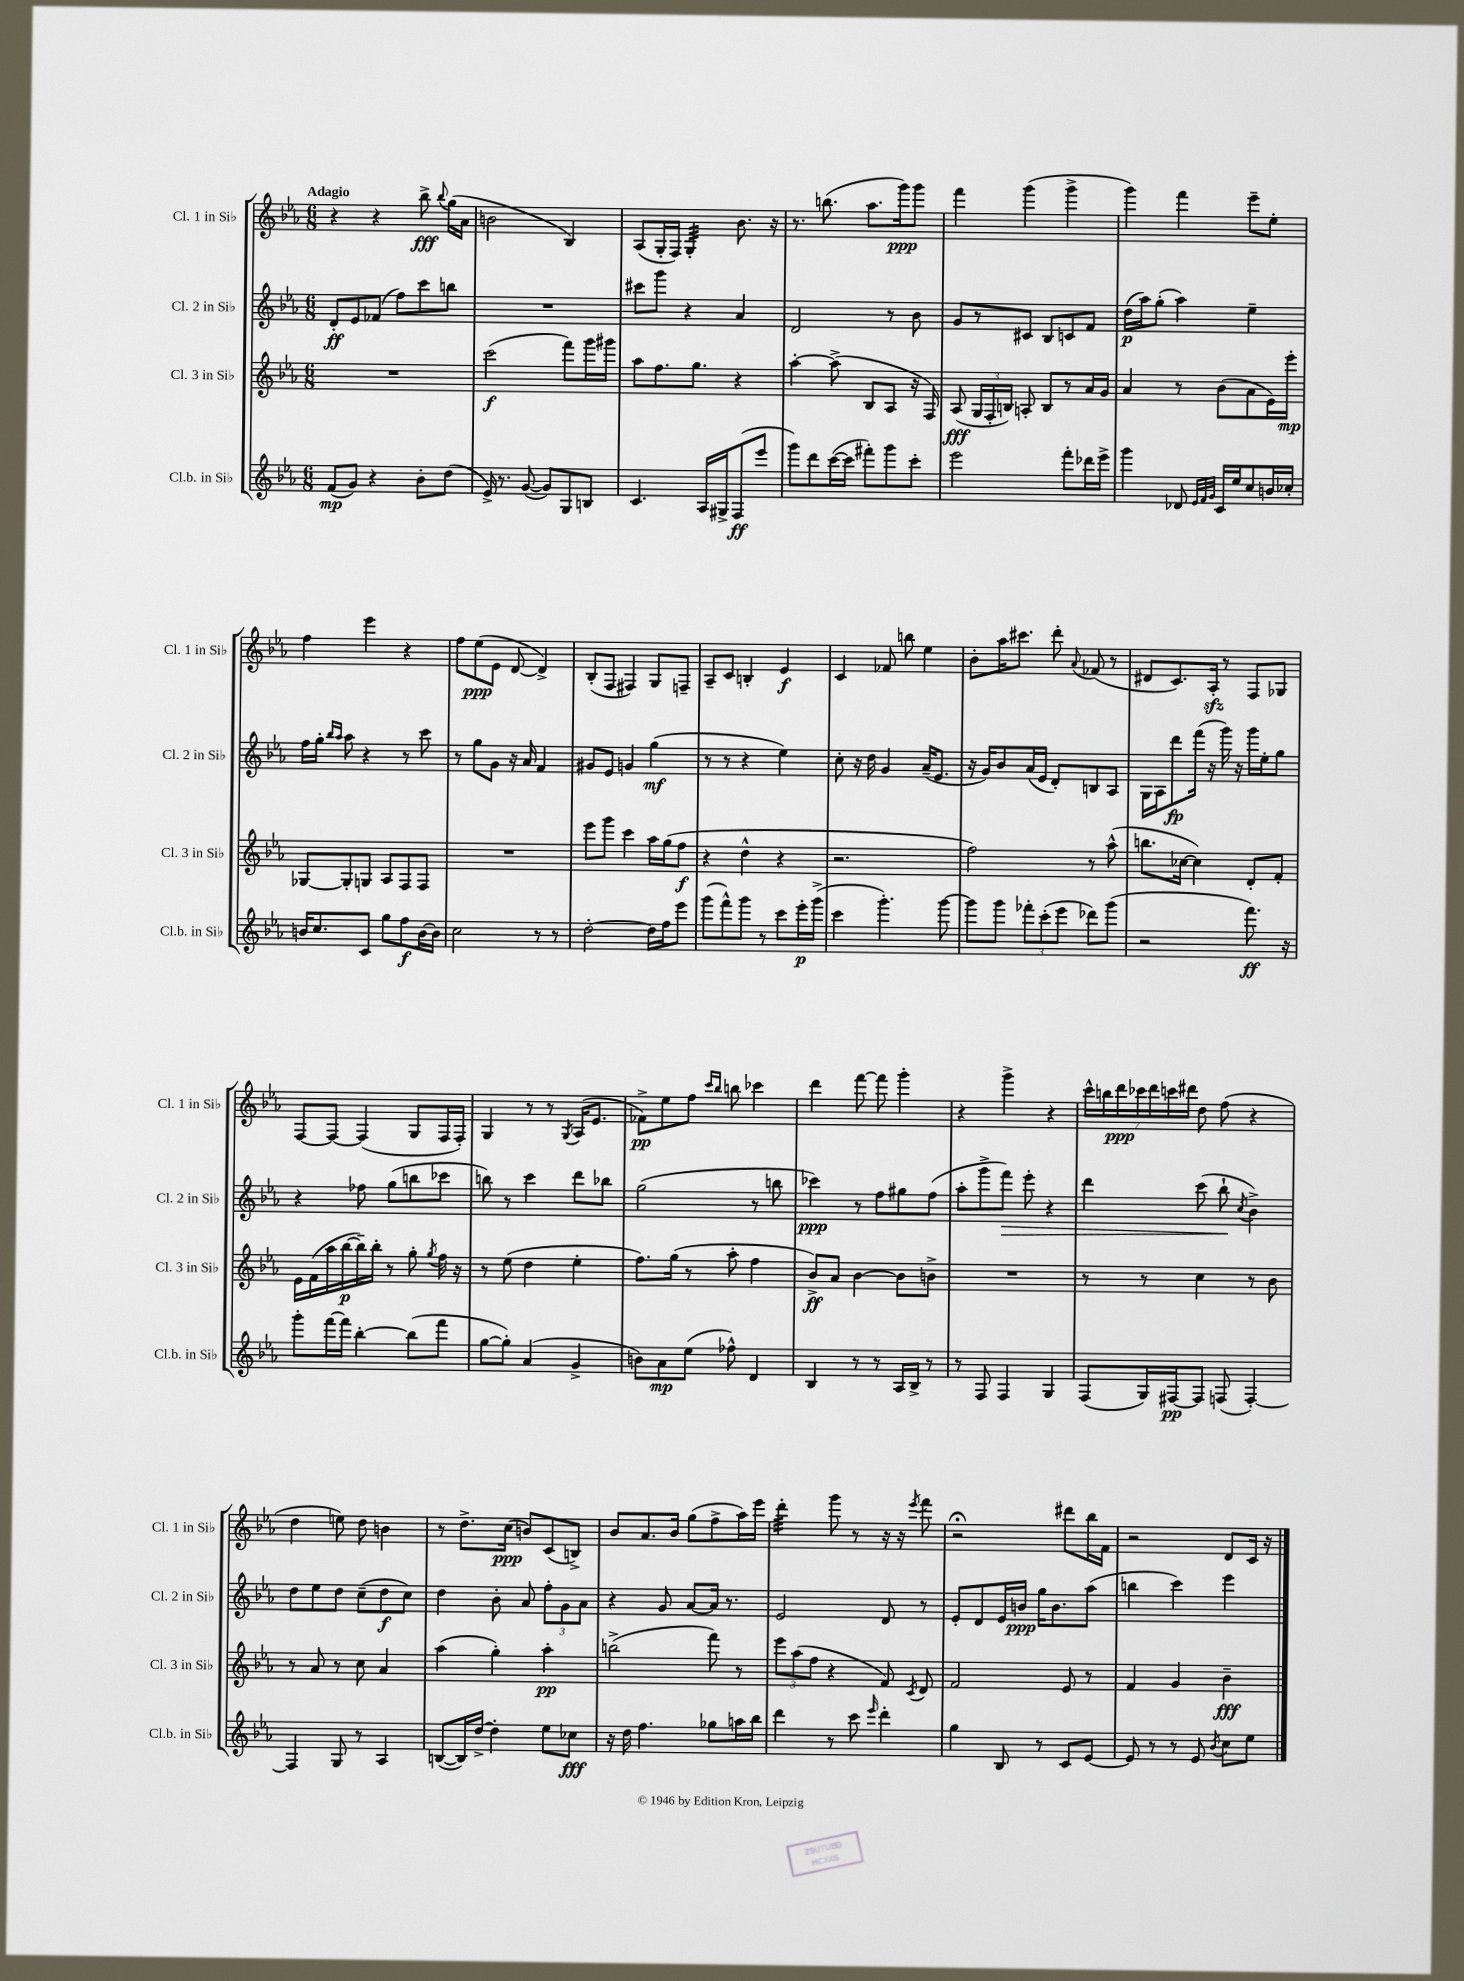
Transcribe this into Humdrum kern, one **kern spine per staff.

**kern	**kern	**kern	**kern
*staff4	*staff3	*staff2	*staff1
*clefG2	*clefG2	*clefG2	*clefG2
*k[b-e-a-]	*k[b-e-a-]	*k[b-e-a-]	*k[b-e-a-]
*M6/8	*M6/8	*M6/8	*M6/8
(8f/L	2.r	8d'/L	4r
8g/J)	.	8e-/	.
4r	.	(8f-/J	4r
.	.	8ff\L)	.
8b-'\L	.	8ccc\	8bb-^\
.	.	.	8qqbb-/
(8dd\J	.	8bb\J	(16gg\LL
.	.	.	16a-\JJ
=	=	=	=
16e-^/)	(2ccc\	2.r	2b\
8.r	.	.	.
([8g/	.	.	.
8g/]L)	.	.	.
8G/	8fff\L)	.	4B-/)
8B/J	16ggg\L	.	.
.	16ggg#\JJ	.	.
=	=	=	=
4.c/	8aa-\L	8ccc#\L	(8A-/L
.	8.ff\	8ggg\J	16G'/L
.	.	.	16F/JJ)
.	.	4r	4G'/
.	8.gg\J	.	.
16A-/LL	.	.	.
16G#^/J	.	.	.
(8F/	4r	4a-/	8.b-\
8eee-/J	.	.	.
.	.	.	16r
=	=	=	=
8ggg\L)	[4aa-'\	2d/	8.r
8ddd\	.	.	.
.	.	.	(8.bb\
([16ccc\L	(8aa-^\]	.	.
16ccc\]JJ	.	.	.
8fff#'\L)	8B-/L	.	8.aa-\L
8ggg\	8A-/J	8r	.
.	.	.	16ggg\k)
8ccc'\J	16r	8b-\	8ggg\J
.	16F/)	.	.
=	=	=	=
2eee-\	(8A-/	8g/L	4fff\
.	24G/LL	8r	.
.	24F'/	.	.
.	24B/JJ)	.	.
.	8A'/	8c#/J	(4ggg\
.	8B/L	8B-/L	.
8fff'\L	8r	8c/	4ggg^\
16ddd-\L	16a-/L	8f/J	.
16eee-^\JJ	16g/JJ	.	.
=	=	=	=
4ggg\	4a-/	(16dd\LL	4ggg\)
.	.	16aa-\J)	.
.	.	(8gg'\J	.
8d-/	8r	4aa-\)	4fff\
32qqe-/LLL	.	.	.
32qqf/	.	.	.
32qqg/JJJ	.	.	.
16c/LL	(8b-\L	.	.
16ee-/J	.	.	.
8cc/	8a-\	4ee-~\	8eee-~\L
16b/L	16e-\L)	.	8ee-'\J
16cc-'/JJ	16eee-'\JJ	.	.
=	=	=	=
16b/LK	[8G-/L	16ff\LL	4ff\
8.cc/	.	16gg'\JJ	.
.	.	16qqbb-/LL	.
.	.	16qqaa-/JJ	.
.	8G-'/]	8aa-\	.
8c/J	8G/J	4r	4eee-\
8gg\L	8A-/L	.	.
8ff\	8F/	8r	4r
[16b\L	8F/J	8ccc\	.
16b\]JJ	.	.	.
=	=	=	=
2cc\	2.r	8r	8ff\L
.	.	8gg\L	(8ee-\
.	.	8g\J	8e-\J
.	.	16r	[8d/
.	.	16a-/	.
8r	.	4f/	4d^/])
8r	.	.	.
=	=	=	=
[2dd'\	8eee-\L	8g#/L	(8B-'/L
.	8ggg\J	8e-/J	8F/J
.	4ccc\	4g/	4F#/)
16dd\]LL	16aa-\LL	(4gg\	8G/L
16ff\J	(16gg\J	.	.
8eee-\J	8ff\J	.	8F~/J
=	=	=	=
(8ggg\L	4r	8r	8A-~/L
8fff^^\)	.	8r	8c/J
8ggg\J	4dd^^\	4r	4B'/
8r	.	.	.
8ccc\L	4r	4ee-\)	4e-/
16eee-'\L	.	.	.
(16ggg^\JJ	.	.	.
=	=	=	=
4ccc\	2.r	8cc'\	4c/
.	.	16r	.
.	.	16dd\	.
4.ggg'\)	.	4g/	8f-/
.	.	.	8bb\
.	.	(16a-~/LK	4ee-\
.	.	8.e-/J	.
[8ggg\	.	.	.
=	=	=	=
8ggg\]L	2ff\)	16r	8b-'\L
.	.	16g/LK)	.
8ggg\J	.	8b-/	16aa-\K
.	.	.	8.ccc#\J
12fff-'\L	.	(16a-/L	.
.	.	16e-/JJ	.
(12ccc'\	.	.	.
.	.	8d'/L)	8ddd'\
12eee-\J	.	.	.
.	.	.	8qqa-/
8ddd-\L)	8r	8B/	(8f-/
(8ggg\J	(8aa-^^\	8A-/J	8r
=	=	=	=
2r	8.bb\L	16G\LL	8d#/L
.	.	16A-\J	.
.	.	8ddd\	8.c/)
.	[16cc-\Jk	.	.
.	4cc-\])	(16fff\Jk	.
.	.	16r	16A-'/Jk
.	.	16ggg\)	8r
.	.	16r	.
8.fff\)	8d'/L	16ggg\LL	8F/L
.	.	16ee-'\J	.
.	8f'/J	8gg\J	8G-/J
16r	.	.	.
=	=	=	=
8ggg'\L	16e-\LL	4r	[8F/L
.	(16f\	.	.
[16fff\L	16aa-\	.	8F/_J
16fff\]JJ	[16bb-\	.	.
[4bb-'\	16bb-~\])	8ff-\	(4F/]
.	16bb-'\JJ	.	.
.	8r	(8gg\L	.
(8bb-\]L	8gg'\	8bb\	8G/L
.	8qgg/	.	.
8fff\J	16ff\	8ccc-\J	16F/L
.	16r	.	16F'/JJ)
=	=	=	=
[8gg\L	8r	8bb\)	4G/
8gg'\]J)	(8ee-\	8r	.
(4a-/	4dd\	4ccc\	8r
.	.	.	8r
.	.	.	8qG/
4g^/	4ee-'\	8ddd\L	(16A-/LK
.	.	.	8.e-/J
.	.	8bb-\J	.
=	=	=	=
8b\L)	8.ff\L)	(2gg\	8f-^\L)
8a-\	.	.	8ee-\
.	(16gg\Jk	.	.
(8ee-\J	8r	.	8ff\J
.	.	.	16qqccc/LL
.	.	.	16qqbb-/JJ
8ff-^^\)	8aa-'\	.	8bb\
4d/	4ff\	8r	4ccc-\
.	.	8bb\	.
=	=	=	=
4B-/	8b-^/L)	4ccc-\)	4ddd\
.	8a-/J	.	.
8r	[4b-\	8r	[8fff\
8r	.	8ff\L	8fff\]
16A-/LL	8b-\]L	8gg#\	4ggg'\
16B-^/JJ	.	.	.
8r	8b^\J	(8ff\J	.
=	=	=	=
8r	2.r	8aa-'\L	4r
8F/	.	8ggg^\	.
4F/	.	8fff\J)	4ggg^\
.	.	8eee-'\	.
4G/	.	4r	4r
=	=	=	=
(8F/L	8r	4ddd\	28ccc^^\LL
.	.	.	28bb\
.	.	.	28ddd\
.	.	.	28ccc-\
16G/L)	8r	.	.
.	.	.	28ddd\
.	.	.	28ccc\
[16F#/J	.	.	.
.	.	.	28ddd#\JJ
8F#/]J	4cc\	(8ccc\	8dd\
(8F/	.	8bb-`\	(8ff\
.	.	8qcc/	.
[4F'/)	8r	4b-^\)	4r
.	8b-\	.	.
=	=	=	=
4F/]	8r	8dd\L	4dd\
.	8a-/	8ee-\	.
8G/	8r	8dd\J	8ee\)
8r	8cc\	(8cc~\L	8dd\
4A-/	4a-/	8dd\	4b\
.	.	8cc\J)	.
=	=	=	=
([8B/L	(4aa-\	4dd\	8r
16B/]L)	.	.	8.dd^\L
[16dd^/JJ	.	.	.
4dd'\]	4gg'\)	8b-'\	.
.	.	.	(16cc\Jk
.	.	8a-/	8b/L)
8ee-\L	4aa-'\	12ff'\L	(8c/
.	.	12g\	.
8cc-\J	.	.	8B^/J)
.	.	12a-\J	.
=	=	=	=
16r	(2bb^\	4r	8b-/L
16dd\	.	.	.
4.ff\	.	.	8.a-/
.	.	8g/	.
.	.	.	16b-/Jk
.	.	[8a-/L	(8gg\L
8gg-\L	8fff\)	16a-/]Jk	8ff^\
.	.	8.r	.
16aa\L	8r	.	16aa-\L)
16bb-\JJ	.	.	16eee-\JJ
=	=	=	=
4ddd\	12eee-\L	2e-/	4ddd'\
.	(12aa-\	.	.
.	12ff\J	.	.
8r	4r	.	8ggg\
8ccc\	.	.	8r
16qqeee-/	.	.	.
4ddd'\	8f/)	8d/	16r
.	.	.	16r
.	8qc/	.	8qeee-/
.	8d/	8r	8fff\
=	=	=	=
4gg\	2f/	8e-'/L	2r;
.	.	8d/	.
8B-/	.	16e-/L	.
.	.	16b/JJ	.
8r	.	16gg\LK	.
.	.	8.b\	.
8c/L	8e-/	.	8ddd#\L
[8e-/J	8r	(8aa-\J	16bb-\L
.	.	.	16f\JJ
=	=	=	=
8e-/]	4f/	4bb\	2r
8r	.	.	.
8r	4g/	4ccc\)	.
8e-/	.	.	.
8qb-/	.	.	.
8cc\L	4b-~\	4eee-\	8d/L
8ee-\J	.	.	16c/Jk
.	.	.	16r
==	==	==	==
*-	*-	*-	*-
